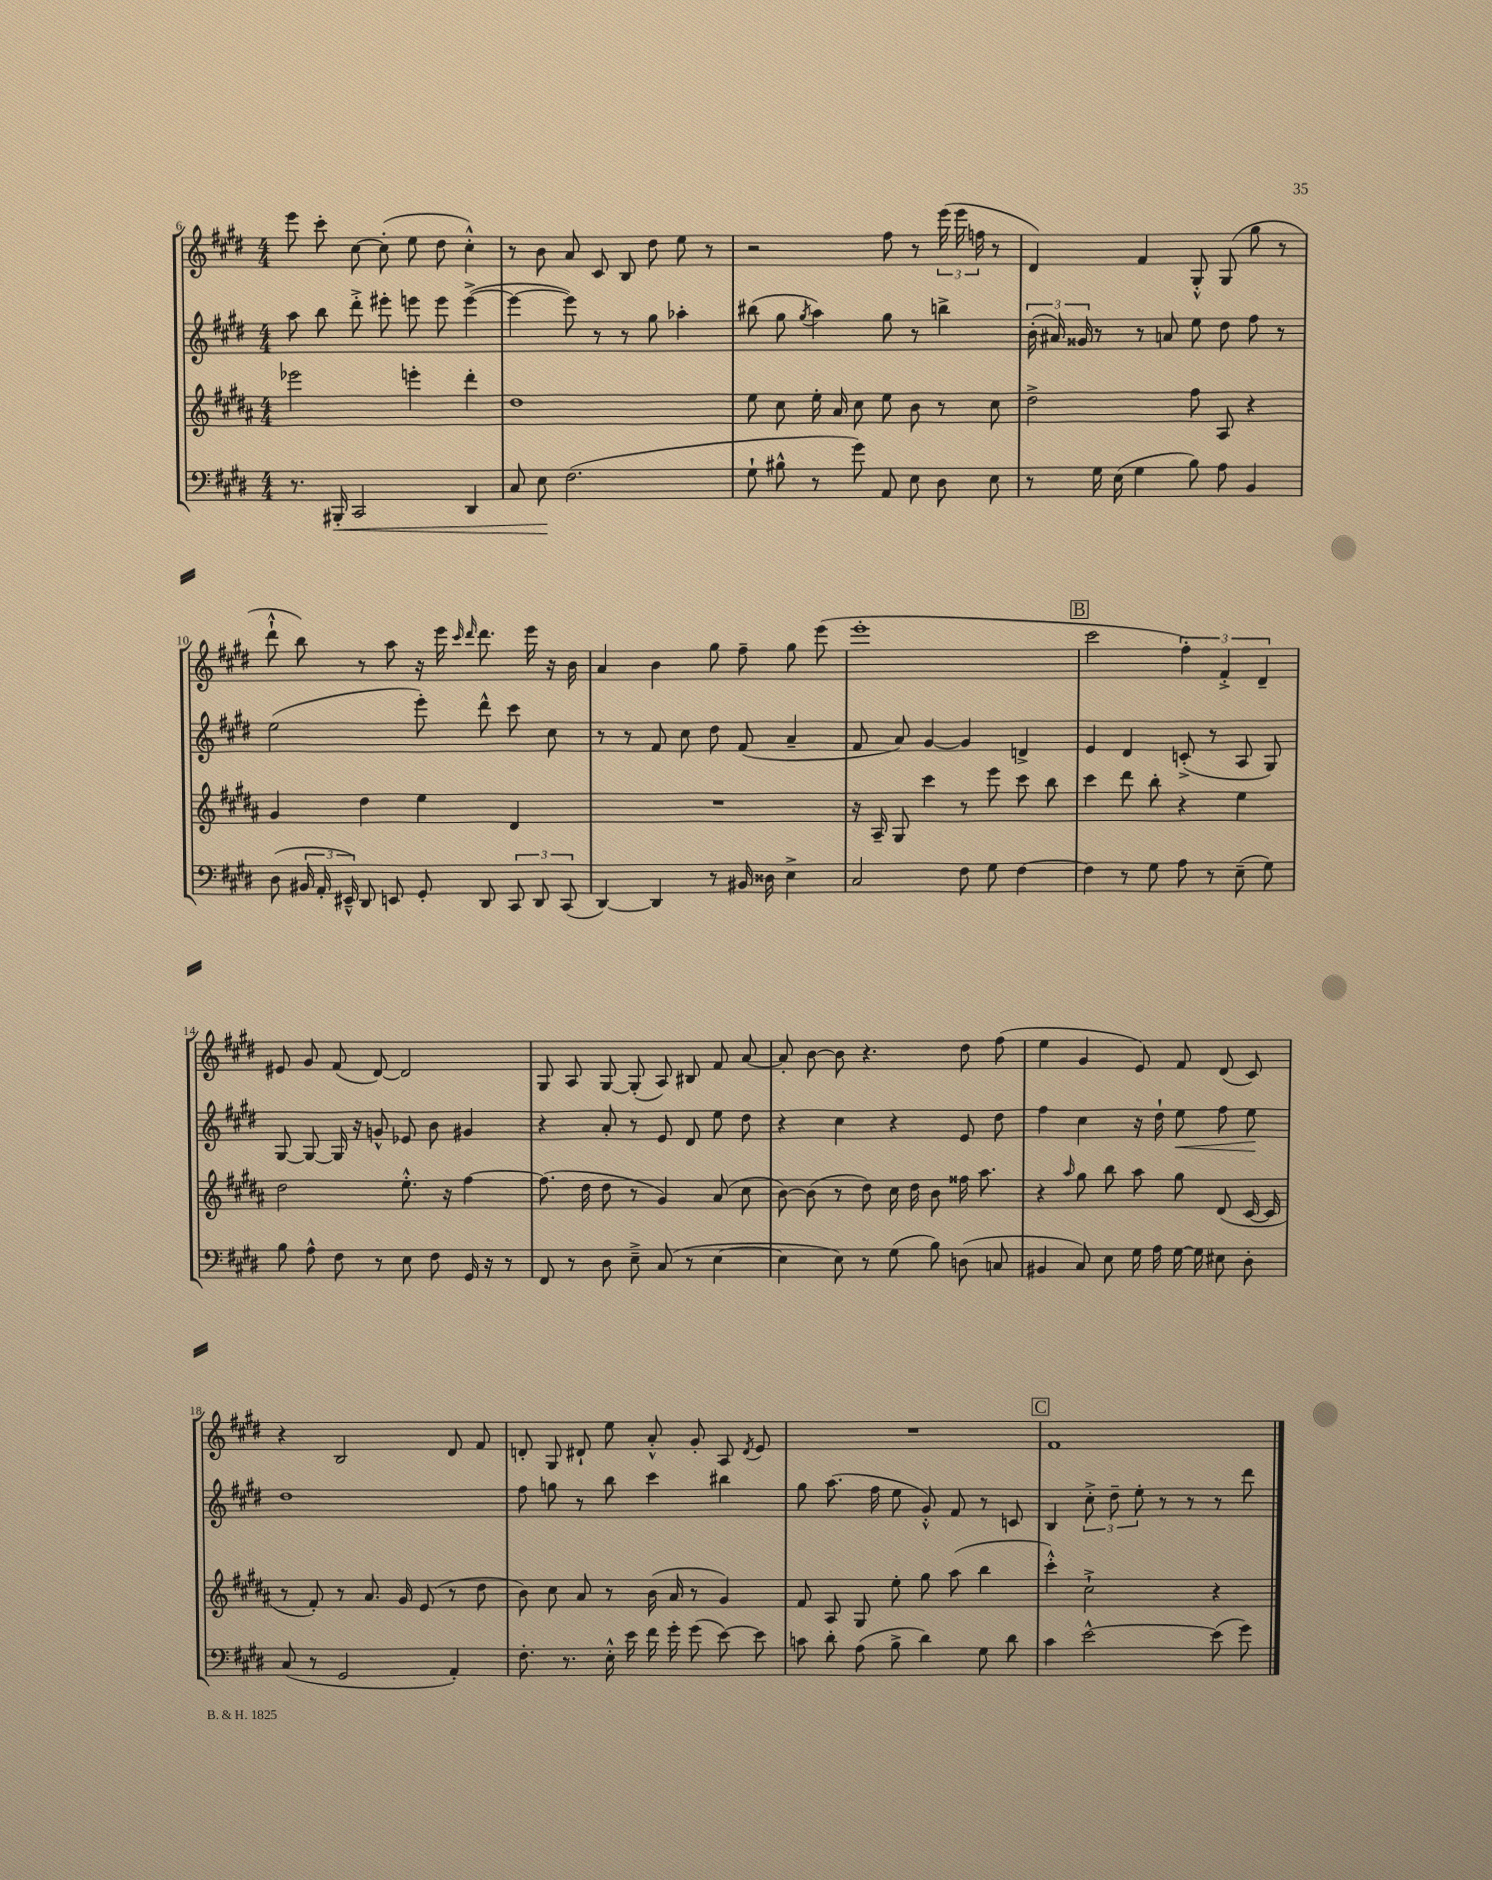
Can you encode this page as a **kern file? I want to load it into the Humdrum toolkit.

**kern	**dynam	**kern	**kern	**dynam	**kern
*part4	*part4	*part3	*part2	*part2	*part1
*staff4	*staff4	*staff3	*staff2	*staff2	*staff1
*clefF4	*	*clefG2	*clefG2	*	*clefG2
*k[f#c#g#d#]	*	*k[f#c#g#d#a#]	*k[f#c#g#d#]	*	*k[f#c#g#d#]
*M4/4	*	*M4/4	*M4/4	*	*M4/4
=6	=6	=6	=6	=6	=6
8.r	.	2eee-X\	8aa\	.	8eee\
.	.	.	8bb\	.	8ccc#'\
!	!LO:HP:b	!	!	!	!
16BBB#X'/	<	.	.	.	.
2CC#/	.	.	8ddd#'^\	.	[8cc#\
.	.	.	8eee#X'\	.	(8cc#'\]
.	.	4eeen'\	8eeen\	.	8ee\
.	.	.	8eee\	.	8dd#\
4DD#/	.	4ddd#'\	([4eee^\	.	4cc#'^^\)
=7	=7	=7	=7	=7	=7
8C#/	.	1dd#	4eee\_	.	8r
8E\	.	.	.	.	8b\
(2.F#\	[	.	8eee\])	.	8a/
.	.	.	8r	.	8c#/
.	.	.	8r	.	8B/
.	.	.	8gg#\	.	8dd#\
.	.	.	4aa-X'\	.	8ee\
.	.	.	.	.	8r
=8	=8	=8	=8	=8	=8
8G#`\	.	8ee\	(8bb#X\	.	2r
8B#X^^\	.	8cc#\	8gg#\	.	.
.	.	.	8qgg#/	.	.
8r	.	16ee'\	4aa\)	.	.
.	.	16a#/	.	.	.
8g#\)	.	8cc#\	.	.	.
8AA/	.	8ee\	8gg#\	.	8ff#\
8E\	.	8b\	8r	.	8r
8D#\	.	8r	4bbn^\	.	(24eee\
.	.	.	.	.	24eee\
.	.	.	.	.	24ffn\
8E\	.	8cc#\	.	.	8r
=9	=9	=9	=9	=9	=9
8r	.	2dd#^\	(24b'\	.	4d#/)
.	.	.	24a#X/)	.	.
.	.	.	24g##X/	.	.
16G#\	.	.	8r	.	.
(16E\	.	.	.	.	.
4G#\	.	.	8r	.	4f#/
.	.	.	8an/	.	.
8B\)	.	8ff#\	8ee\	.	8G#'^^/
8A\	.	8A#/	8dd#\	.	(8G#/
4BB/	.	4r	8ff#\	.	8gg#\
.	.	.	8r	.	8r
!!LO:LB:g=z
=10	=10	=10	=10	=10	=10
(8D#\	.	4g#/	(2ee\	.	8ddd#`^^\
24BB#X/	.	.	.	.	8bb\)
24AA'/	.	.	.	.	.
24EE#X~^^/)	.	.	.	.	.
8DD#/	.	4dd#\	.	.	8r
8EEn/	.	.	.	.	8aa\
8GG#'/	.	4ee\	8eee'\)	.	16r
.	.	.	.	.	16eee\
.	.	.	.	.	16qqccc#/
.	.	.	.	.	16qqddd#/
8DD#/	.	.	8ddd#^^\	.	8.ddd#\
12CC#/	.	4d#/	8ccc#\	.	.
.	.	.	.	.	16eee\
12DD#/	.	.	.	.	.
.	.	.	8cc#\	.	16r
(12CC#/	.	.	.	.	.
.	.	.	.	.	16b\
=11	=11	=11	=11	=11	=11
[4DD#/)	.	1r	8r	.	4a/
.	.	.	8r	.	.
4DD#/]	.	.	8f#/	.	4b\
.	.	.	8cc#\	.	.
8r	.	.	8dd#\	.	8gg#\
16BB#X/	.	.	(8f#/	.	8ff#~\
16D##X\	.	.	.	.	.
4E^\	.	.	4a~/	.	8gg#\
.	.	.	.	.	(8eee\
=12	=12	=12	=12	=12	=12
2C#/	.	16r	8f#/	.	1eee'
.	.	16A#~/	.	.	.
.	.	8G#/	8a/)	.	.
.	.	4ccc#\	[4g#/	.	.
8F#\	.	8r	4g#/]	.	.
8G#\	.	8eee\	.	.	.
[4F#\	.	8ccc#\	4dn^/	.	.
.	.	8bb\	.	.	.
!!LO:REH:place=s1:t=B
=13	=13	=13	=13	=13	=13
4F#\]	.	4ccc#\	4e/	.	2ccc#\
8r	.	8ddd#\	4d#/	.	.
8G#\	.	8bb'\	.	.	.
8A\	.	4r	(8cn'^/	.	6ff#'\)
8r	.	.	8r	.	.
.	.	.	.	.	6f#'^/
(8E~\	.	4ee\	8A/	.	.
.	.	.	.	.	6d#~/
8G#\)	.	.	8G#/)	.	.
!!LO:LB:g=z
=14	=14	=14	=14	=14	=14
8B\	.	2dd#\	[8G#/	.	8e#X/
8A^^\	.	.	8G#/_	.	8g#/
8F#\	.	.	16G#/]	.	(8f#/
.	.	.	16r	.	.
8r	.	.	8gn^^/	.	[8d#/)
8E\	.	8.ee'^^\	8e-X/	.	2d#/]
8F#\	.	.	8b\	.	.
.	.	16r	.	.	.
16GG#/	.	[4ff#\	4g#X/	.	.
16r	.	.	.	.	.
8r	.	.	.	.	.
=15	=15	=15	=15	=15	=15
8FF#/	.	(8.ff#\]	4r	.	8G#/
8r	.	.	.	.	8A/
.	.	16dd#\	.	.	.
8D#\	.	8dd#\	8a'/	.	[8G#/
8E~^\	.	8r	8r	.	(8G#'/]
(8C#/	.	4g#/)	8e/	.	8A/)
8r	.	.	8d#/	.	8B#X/
[4E\	.	(8a#/	8ee\	.	8f#/
.	.	8cc#\	8dd#\	.	[8a/
=16	=16	=16	=16	=16	=16
4E\]	.	[8b\)	4r	.	8a'/]
.	.	(8b\]	.	.	[8b\
8E\)	.	8r	4cc#\	.	8b\]
8r	.	8dd#\)	.	.	4.r
(8G#\	.	16cc#\	4r	.	.
.	.	16dd#\	.	.	.
8B\)	.	8b\	.	.	.
(8Dn\	.	16ff##X\	8e/	.	8dd#\
.	.	8.aa#\	.	.	.
8Cn/	.	.	8dd#\	.	(8ff#\
=17	=17	=17	=17	=17	=17
4BB#X/	.	4r	4ff#\	.	4ee\
.	.	16qqaa#/	.	.	.
8C#/)	.	8gg#\	4cc#\	.	4g#/
8E\	.	8bb\	.	.	.
16G#\	.	8aa#\	16r	.	8e/)
16A\	.	.	16dd#`\	.	.
!	!	!	!	!LO:HP:b	!
[16G#\	.	8gg#\	8ee\	<	8f#/
16G#\]	.	.	.	.	.
8E#X\	.	(8d#/	8ff#\	.	(8d#/
8D#'\	.	[16c#/	8ee\	.	8c#/)
.	.	16c#/]	.	.	.
.	.	.	.	[	.
!!LO:LB:g=z
=18	=18	=18	=18	=18	=18
(8C#/	.	8r	1dd#	.	4r
8r	.	8f#'/)	.	.	.
2GG#/	.	8r	.	.	2B/
.	.	8.a#/	.	.	.
.	.	16g#/	.	.	.
.	.	(8e/	.	.	.
4AA'/)	.	8r	.	.	8d#/
.	.	8dd#\	.	.	8f#/
=19	=19	=19	=19	=19	=19
8.F#'\	.	8b\)	8ff#\	.	8dn'/
.	.	8cc#\	8ggn\	.	8G#/
8.r	.	.	.	.	.
.	.	8a#/	8r	.	8d#X`/
16E'^^\	.	8r	8bb\	.	8ee\
16e\	.	.	.	.	.
16f#\	.	(16b\	4ccc#\	.	8a'^^/
16g#'\	.	16a#/	.	.	.
(8g#\	.	8r	.	.	8g#'/
[8e\)	.	4g#/)	4bb#X\	.	8A/
.	.	.	.	.	8qd#/
8e\]	.	.	.	.	8e/
=20	=20	=20	=20	=20	=20
8cn\	.	8f#/	8gg#\	.	1r
8d#'\	.	8A#/	(8.aa\	.	.
(8A\	.	8G#/	.	.	.
.	.	.	16ff#\	.	.
8B^\	.	8ee'\	8ee\	.	.
4d#\)	.	8gg#\	8g#'^^/)	.	.
.	.	(8aa#\	8f#/	.	.
8G#\	.	4bb\	8r	.	.
8d#\	.	.	8cn/	.	.
!!LO:REH:place=s1:t=C
=21	=21	=21	=21	=21	=21
4c#\	.	4ccc#'^^\)	4B/	.	1f#
[2e^^\	.	2cc#`^\	12cc#'^\	.	.
.	.	.	12dd#~\	.	.
.	.	.	12ee'\	.	.
.	.	.	8r	.	.
.	.	.	8r	.	.
(8e\]	.	4r	8r	.	.
8g#\)	.	.	8ddd#\	.	.
==	==	==	==	==	==
*-	*-	*-	*-	*-	*-
